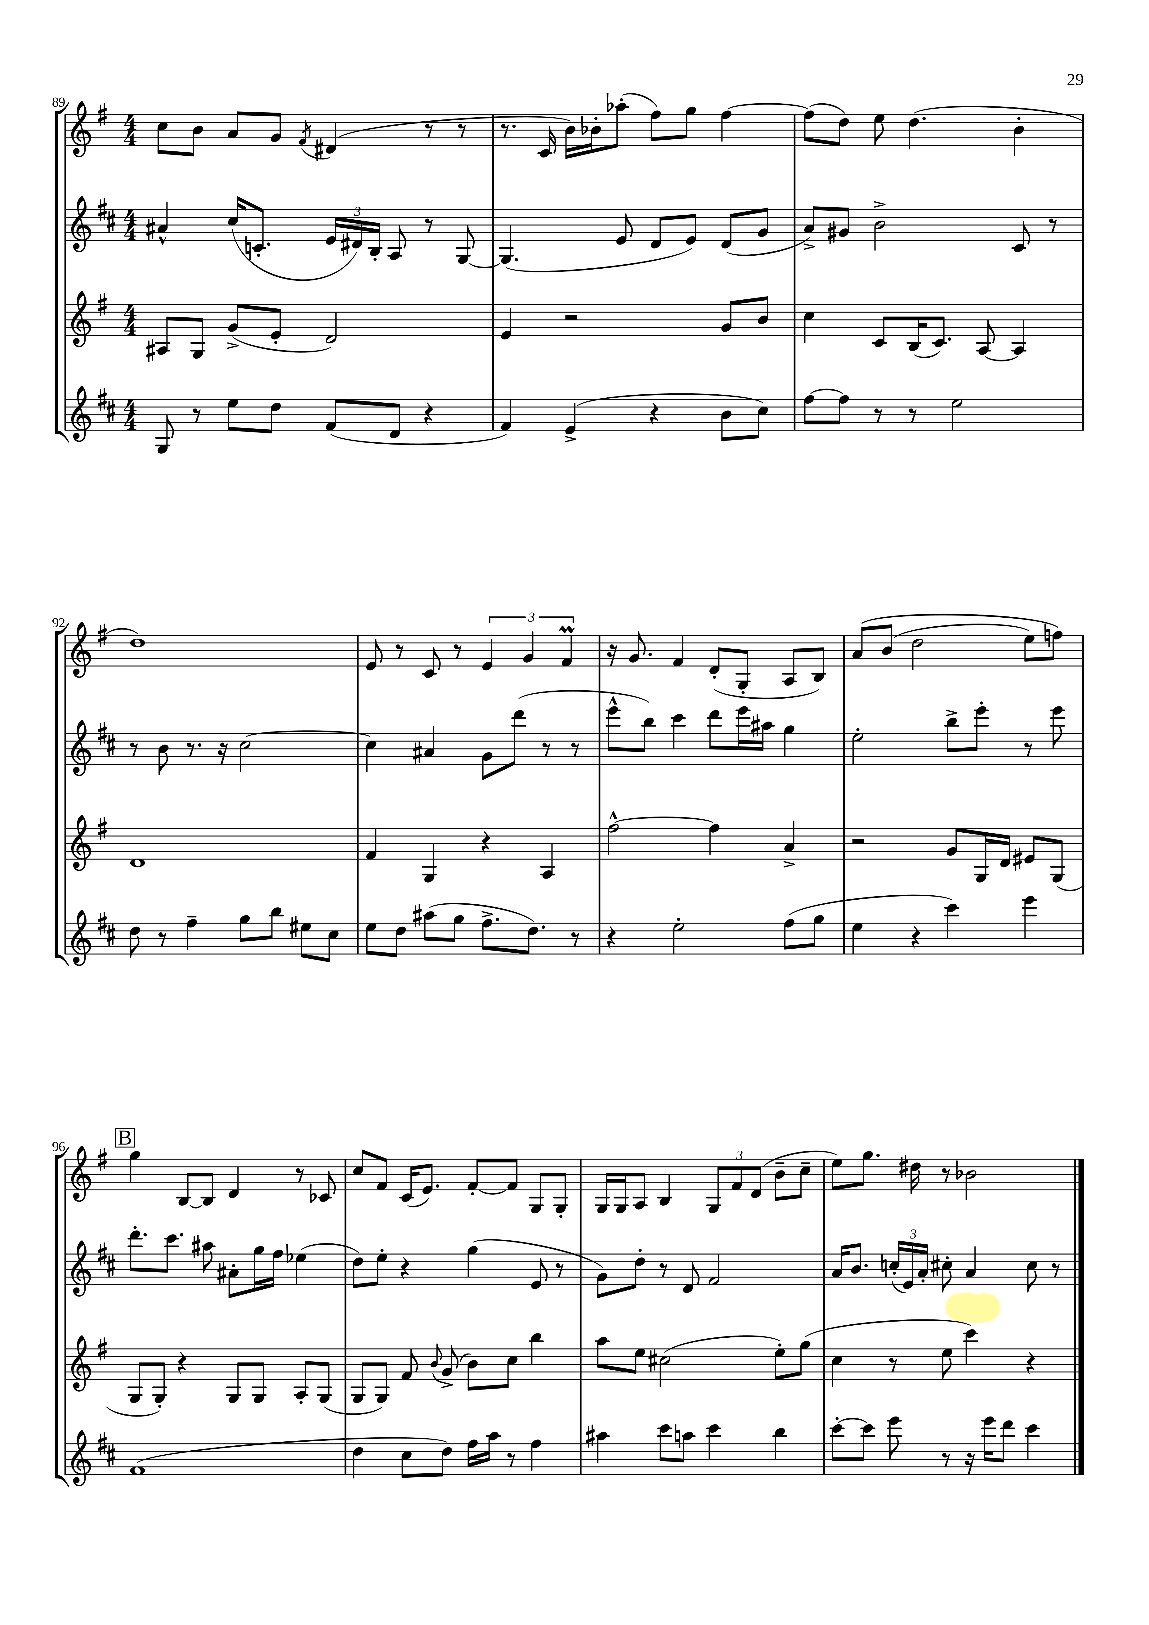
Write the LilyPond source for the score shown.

<<
\new StaffGroup <<
\new Staff = "s0" {
    \clef treble \key g \major \numericTimeSignature \time 4/4
    \autoBeamOff c''8[ b'8] a'8[ g'8] \acciaccatura { fis'8 } dis'4( r8 r8 |
    r8. c'16 b'16[) bes'16-. aes''8]-.( fis''8[) g''8] fis''4~ |
    fis''8[( d''8]) e''8 d''4.( b'4-. |
    d''1) |
    e'8 r8 c'8 r8 \tuplet 3/2 { e'4 g'4 fis'4\prall } |
    r16 g'8. fis'4 d'8[-.( g8]-. a8[ b8]) |
    a'8[\( b'8]( d''2 e''8[) f''8]\) |
    \mark \markup { \box "B" } g''4 b8[~ b8] d'4 r8 ces'8 |
    c''8[ fis'8] c'16[( e'8.]) fis'8[~-. fis'8] g8[ g8]-. |
    g16[ g16 a8] b4 \tuplet 3/2 { g8[ fis'8 d'8]( } b'8[-- c''8]-- |
    e''8[) g''8.] dis''16 r8 bes'2 \bar "|." |
}
\new Staff = "s1" {
    \clef treble \key d \major \numericTimeSignature \time 4/4
    \autoBeamOff ais'4-^ cis''16[( c'8.]-. \tuplet 3/2 { e'16[ dis'16) b16]-. } a8 r8 g8~ |
    g4.( e'8 d'8[ e'8]) d'8[( g'8] |
    a'8[->) gis'8] b'2-> cis'8 r8 |
    r8 b'8 r8. r16 cis''2~ |
    cis''4 ais'4 g'8[ d'''8]( r8 r8 |
    e'''8[-^ b''8]) cis'''4 d'''8[ e'''16 ais''16] g''4 |
    e''2-. b''8[-> e'''8]-. r8 e'''8 |
    \mark \markup { \box "B" } d'''8.[-. cis'''8.] ais''8 ais'8[-. g''16 fis''16] ees''4( |
    d''8[) e''8]-. r4 g''4( e'8 r8 |
    g'8[) d''8]-. r8 d'8 fis'2 |
    a'16[ b'8.] \tuplet 3/2 { c''16[-.( e'16) a'16]-. } cis''8-. a'4 cis''8 r8 \bar "|." |
}
\new Staff = "s2" {
    \clef treble \key g \major \numericTimeSignature \time 4/4
    \autoBeamOff ais8[ g8] g'8[->( e'8]-. d'2) |
    e'4 r2 g'8[ b'8] |
    c''4 c'8[ b16( c'8.]) a8~ a4 |
    d'1 |
    fis'4 g4 r4 a4 |
    fis''2~-^ fis''4 a'4-> |
    r2 g'8[ g16 d'16] eis'8[ g8]( |
    \mark \markup { \box "B" } g8[ g8]-.) r4 g8[ g8] a8[-. g8]( |
    g8[ g8]) fis'8 \appoggiatura { b'8 } g'8->( b'8[) c''8] b''4 |
    a''8[ e''8] cis''2( e''8[-.) g''8]( |
    c''4 r8 e''8 c'''4) r4 \bar "|." |
}
\new Staff = "s3" {
    \clef treble \key d \major \numericTimeSignature \time 4/4
    \autoBeamOff g8 r8 e''8[ d''8] fis'8[( d'8] r4 |
    fis'4) e'4->( r4 b'8[ cis''8]) |
    fis''8[~ fis''8] r8 r8 e''2 |
    d''8 r8 fis''4-- g''8[ b''8] eis''8[ cis''8] |
    e''8[ d''8] ais''8[( g''8] fis''8.[-> d''8.]) r8 |
    r4 e''2-. fis''8[( g''8] |
    e''4 r4 cis'''4) e'''4 |
    \mark \markup { \box "B" } fis'1( |
    d''4 cis''8[ d''8]) fis''16[ a''16] r8 fis''4 |
    ais''4 cis'''8[ a''8] cis'''4 b''4 |
    cis'''8[~-. cis'''8] e'''8 r8 r16 e'''16[ d'''8] cis'''4 \bar "|." |
}
>>
>>
\layout { \context { \Score currentBarNumber = #89 } }
